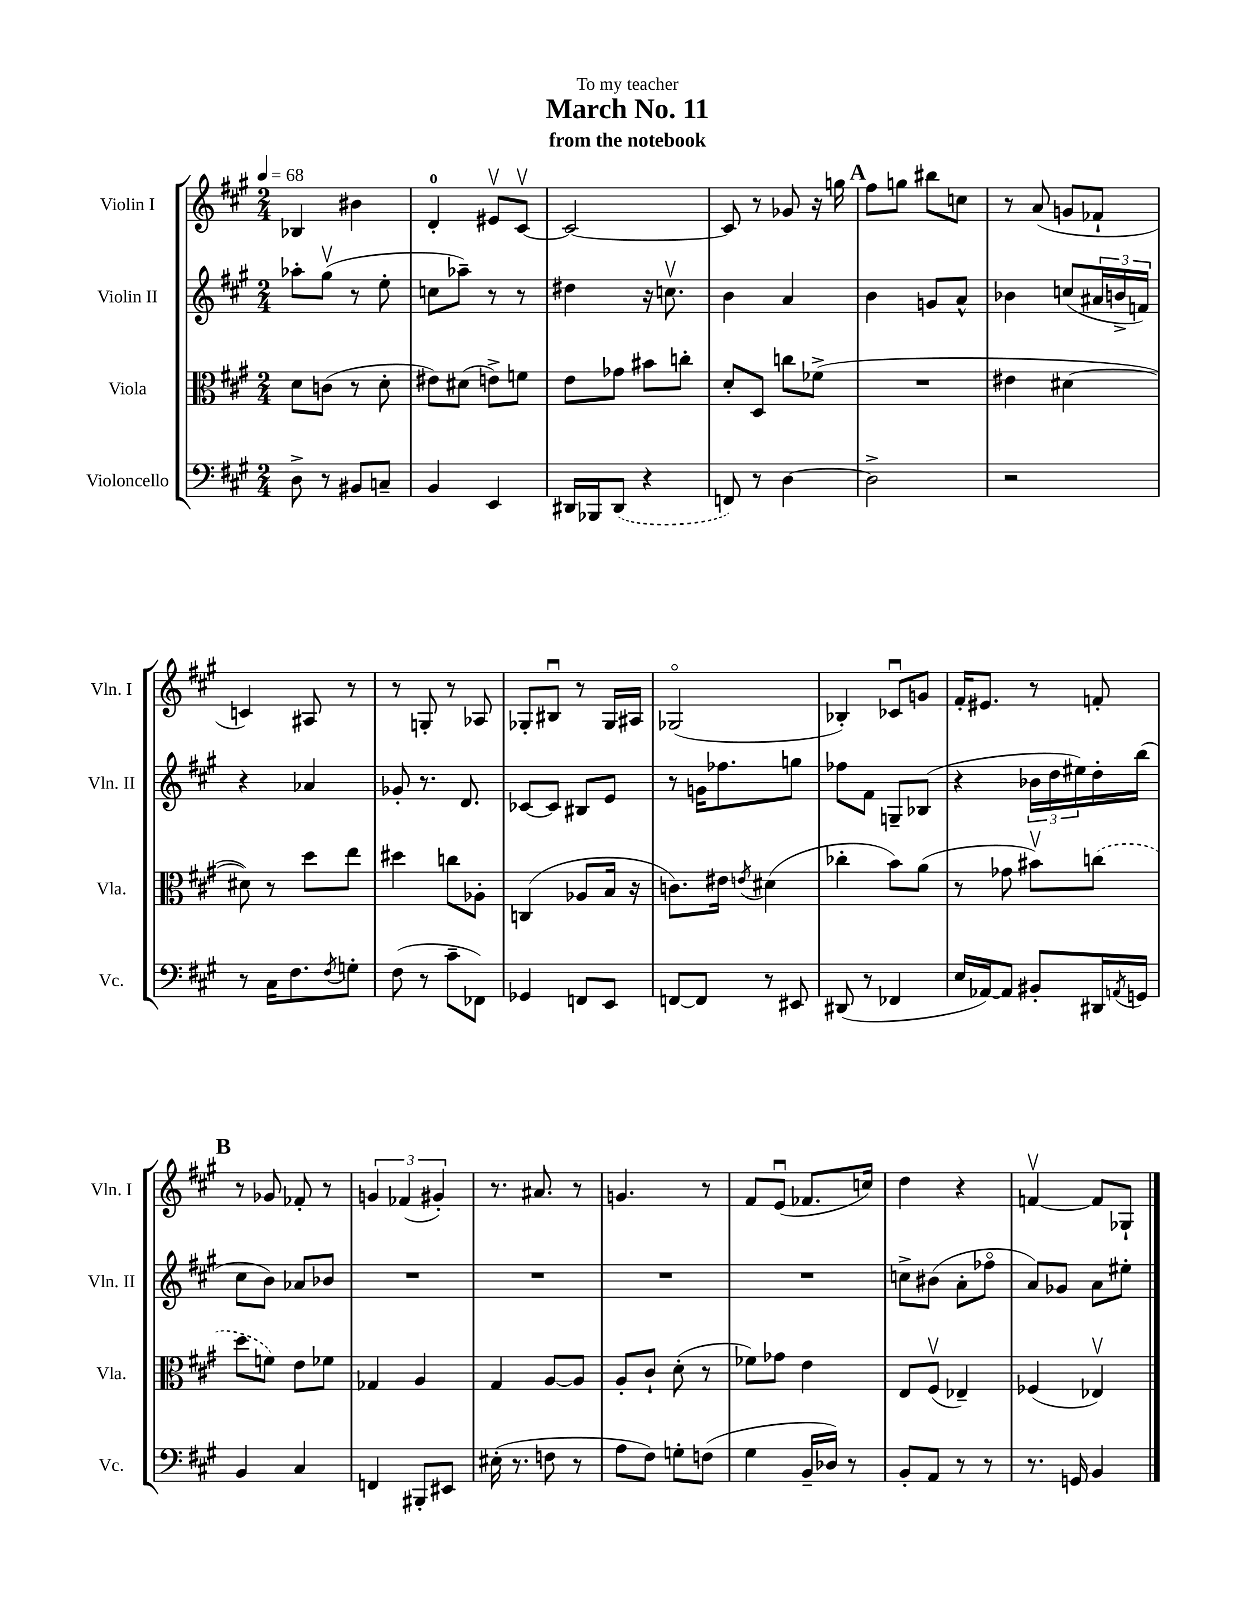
\header { title = "March No. 11" subtitle = "from the notebook" dedication = "To my teacher" }
<<
\new StaffGroup <<
\new Staff = "s0" \with { instrumentName = "Violin I" shortInstrumentName = "Vln. I" } {
    \clef treble \key a \major \numericTimeSignature \time 2/4 \tempo 4 = 68
    bes4 bis'4 |
    d'4-0-. eis'8\upbow cis'8~\upbow |
    cis'2~ |
    cis'8 r8 ges'8 r16 g''16 |
    \mark \markup { \bold "A" } fis''8 g''8 bis''8 c''8 |
    r8 a'8( g'8 fes'8-! |
    c'4) ais8 r8 |
    r8 g8-. r8 aes8 |
    ges8-. bis8\downbow r8 ges16 ais16 |
    ges2\flageolet( |
    bes4-.) ces'8\downbow g'8 |
    fis'16-. eis'8. r8 f'8-. |
    \mark \markup { \bold "B" } r8 ges'8 fes'8-. r8 |
    \tuplet 3/2 { g'4 fes'4( gis'4-.) } |
    r8. ais'8. r8 |
    g'4. r8 |
    fis'8 e'8\downbow( fes'8. c''16) |
    d''4 r4 |
    f'4~\upbow f'8 ges8-! \bar "|." |
}
\new Staff = "s1" \with { instrumentName = "Violin II" shortInstrumentName = "Vln. II" } {
    \clef treble \key a \major \numericTimeSignature \time 2/4
    aes''8-. gis''8\upbow( r8 e''8-. |
    c''8 aes''8--) r8 r8 |
    dis''4 r16 c''8.\upbow |
    b'4 a'4 |
    \mark \markup { \bold "A" } b'4 g'8 a'8-^ |
    bes'4 c''8( \tuplet 3/2 { ais'16 b'16-> f'16) } |
    r4 aes'4 |
    ges'8-. r8. d'8. |
    ces'8~ ces'8 bis8 e'8 |
    r8 g'16 fes''8. g''8 |
    fes''8 fis'8 g8-- bes8( |
    r4 \tuplet 3/2 { bes'16 d''16 eis''16) } d''16-. b''16( |
    \mark \markup { \bold "B" } cis''8 b'8) aes'8 bes'8 |
    R2 |
    R2 |
    R2 |
    R2 |
    c''8-> bis'8( a'8-. fes''8\flageolet |
    a'8) ges'8 a'8 eis''8-. \bar "|." |
}
\new Staff = "s2" \with { instrumentName = "Viola" shortInstrumentName = "Vla." } {
    \clef alto \key a \major \numericTimeSignature \time 2/4
    d'8 c'8( r8 d'8-. |
    eis'8) dis'8( e'8->) f'8 |
    e'8 ges'8 bis'8 c''8-. |
    d'8-. d8 c''8 fes'8->( |
    \mark \markup { \bold "A" } R2 |
    eis'4 dis'4~ |
    dis'8) r8 d''8 e''8 |
    dis''4 c''8 aes8-. |
    c4( aes8 b16 r16 |
    c'8.) eis'16 \acciaccatura { e'8 } dis'4( |
    ces''4-. b'8) a'8( |
    r8 ges'8 bis'8\upbow) \once \slurDashed c''8( |
    \mark \markup { \bold "B" } d''8 f'8) e'8 fes'8 |
    ges4 a4 |
    gis4 a8~ a8 |
    a8-. cis'8-! d'8-.( r8 |
    fes'8) ges'8 e'4 |
    e8 fis8\upbow( ees4--) |
    fes4( ees4\upbow) \bar "|." |
}
\new Staff = "s3" \with { instrumentName = "Violoncello" shortInstrumentName = "Vc." } {
    \clef bass \key a \major \numericTimeSignature \time 2/4
    d8-> r8 bis,8 c8-- |
    b,4 e,4 |
    dis,16 bes,,16 \once \slurDashed dis,8( r4 |
    f,8) r8 d4~ |
    \mark \markup { \bold "A" } d2-> |
    r2 |
    r8 cis16 fis8. \acciaccatura { fis8 } g8-. |
    fis8( r8 cis'8-- fes,8) |
    ges,4 f,8 e,8 |
    f,8~ f,8 r8 eis,8 |
    dis,8( r8 fes,4 |
    e16 aes,16~) aes,8 bis,8-. dis,16 \acciaccatura { a,8 } g,16 |
    \mark \markup { \bold "B" } b,4 cis4 |
    f,4 bis,,8-. eis,8 |
    eis16-.( r8. f8 r8 |
    a8 fis8) g8-. f8( |
    gis4 b,16-- des16) r8 |
    b,8-. a,8 r8 r8 |
    r8. g,16 b,4 \bar "|." |
}
>>
>>
\layout { \context { \Score \remove "Bar_number_engraver" } }
